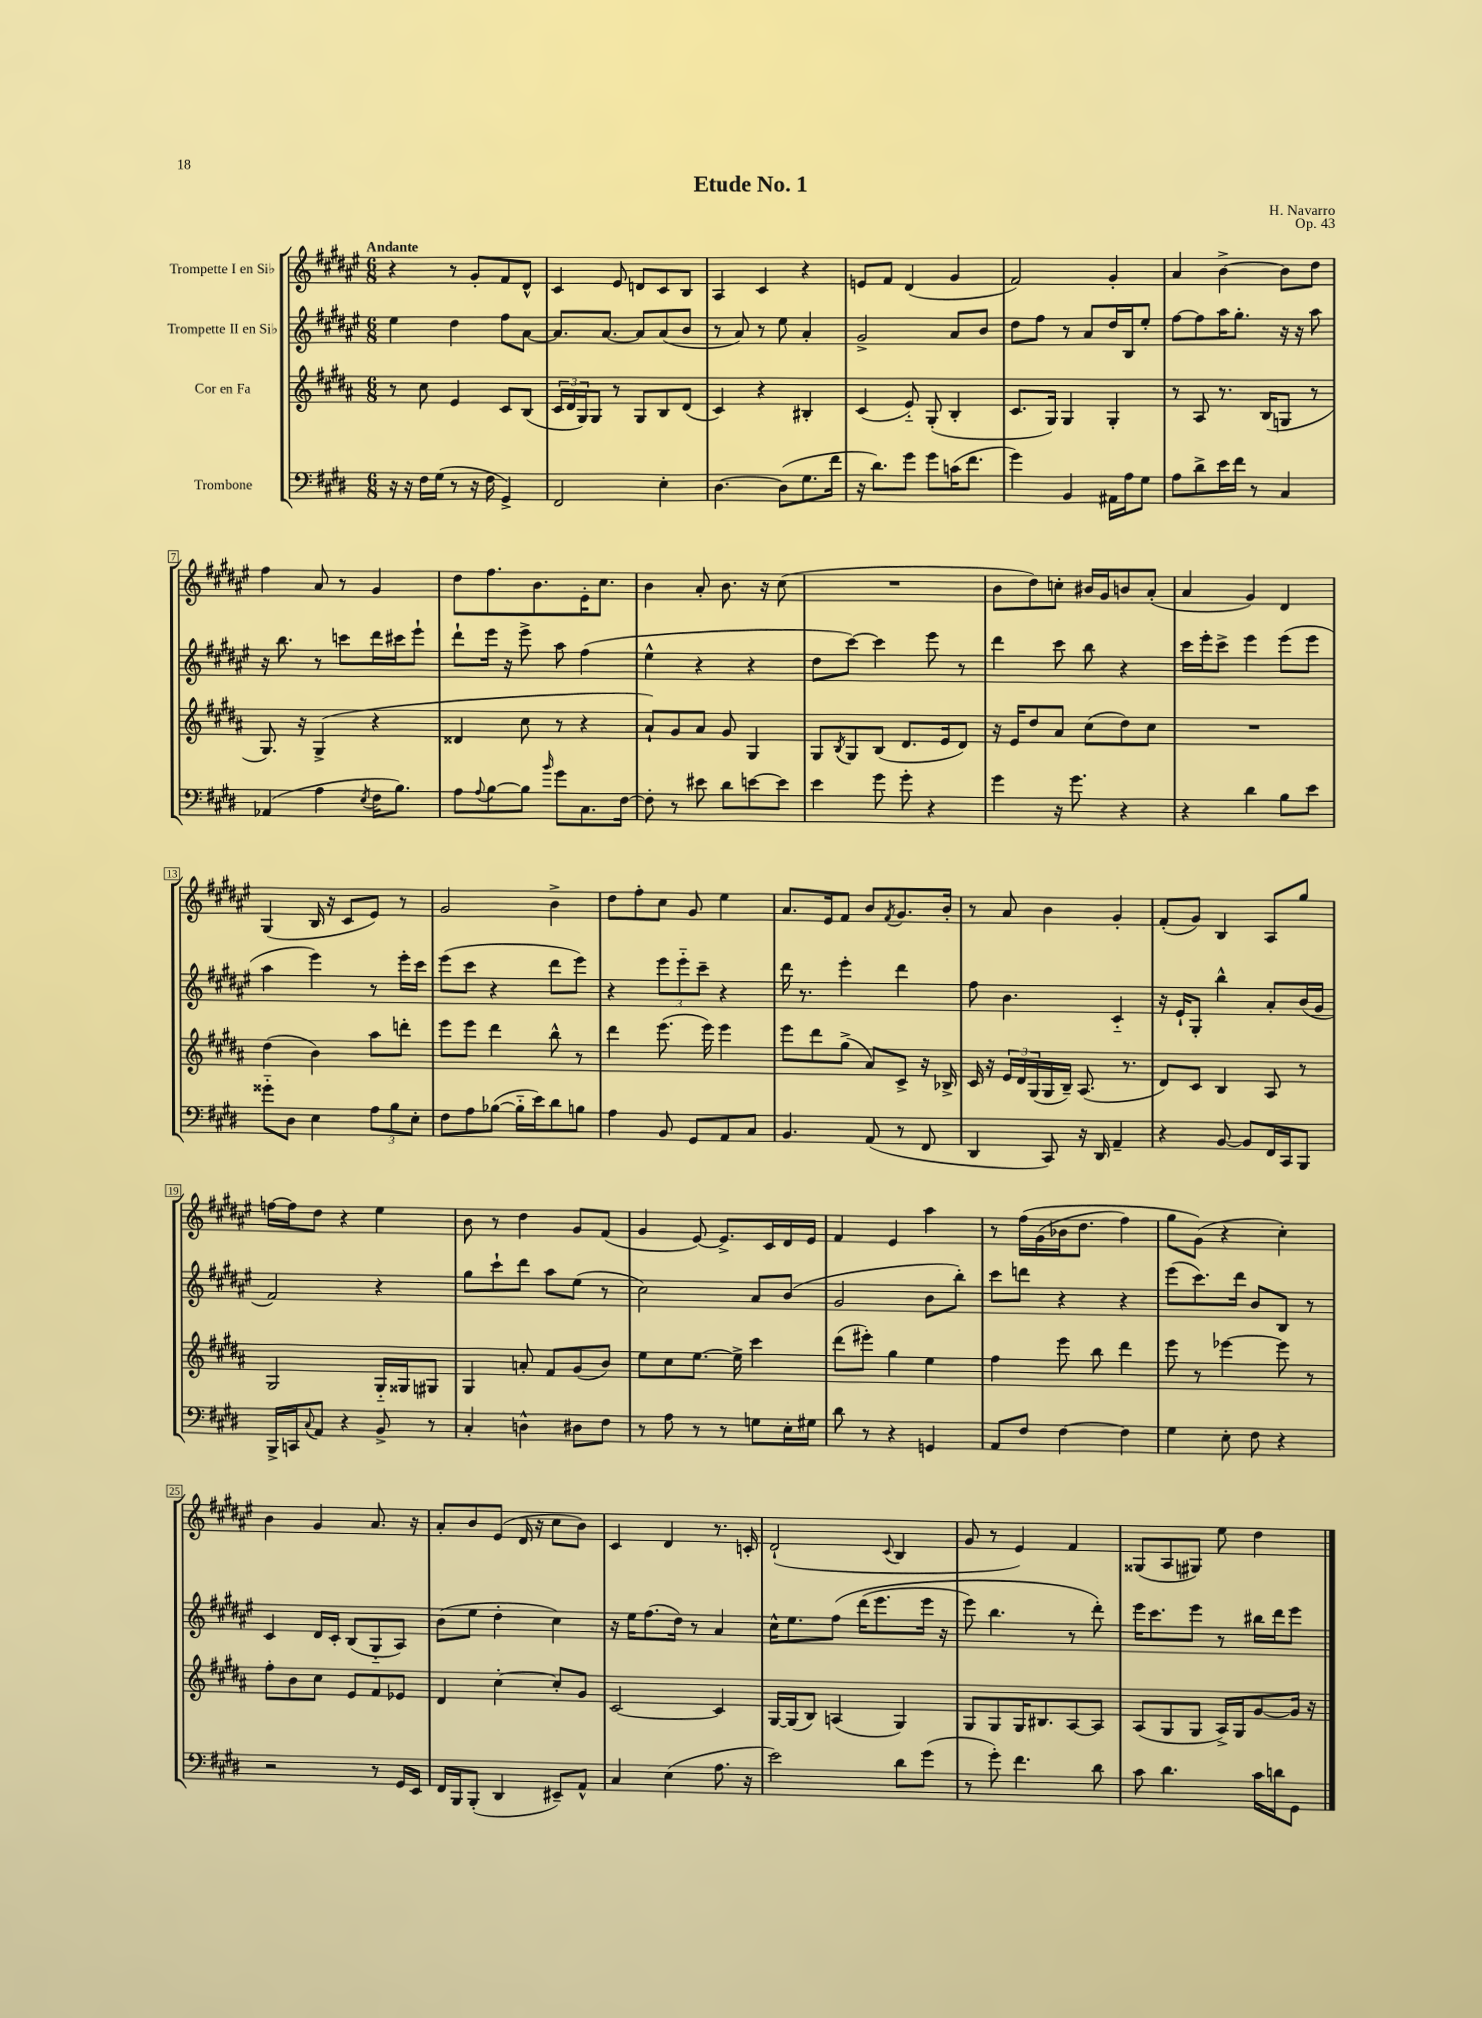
\header { title = "Etude No. 1" composer = "H. Navarro" opus = "Op. 43" }
<<
\new StaffGroup <<
\new Staff = "s0" \with { instrumentName = "Trompette I en Sib" } {
    \clef treble \key fis \major \numericTimeSignature \time 6/8 \tempo "Andante"
    r4 r8 gis'8-. fis'8 dis'8-^ |
    cis'4 eis'8 d'8 cis'8 b8 |
    ais4 cis'4 r4 |
    e'8 fis'8 dis'4( gis'4 |
    fis'2) gis'4-. |
    ais'4 b'4~-> b'8 dis''8 |
    fis''4 ais'8 r8 gis'4 |
    dis''8 fis''8. b'8. eis'16-. cis''8. |
    b'4 ais'8-. b'8. r16 cis''8( |
    R2. |
    b'8 dis''8) c''8-. bis'16 gis'16 b'8 ais'8-.( |
    ais'4 gis'4) dis'4 |
    gis4( b16 r16 cis'8 eis'8) r8 |
    gis'2 b'4-> |
    dis''8 fis''8-. cis''8 gis'8 eis''4 |
    ais'8. eis'16 fis'8 b'8 \acciaccatura { fis'8 } gis'8. b'16-. |
    r8 ais'8 b'4 gis'4-. |
    fis'8-.( gis'8) b4 ais8 gis''8 |
    f''16~ f''16 dis''8 r4 eis''4 |
    b'8 r8 dis''4 gis'8 fis'8( |
    gis'4 eis'8~) eis'8.-> cis'16 dis'16 eis'16 |
    fis'4 eis'4 ais''4 |
    r8 fis''16\( gis'16( bes'16 dis''8. fis''4) |
    gis''8 gis'8(\) r4 cis''4-.) |
    b'4 gis'4 ais'8. r16 |
    ais'8-. b'8 eis'8( dis'16 r16 cis''8 b'8) |
    cis'4 dis'4 r8. c'16-. |
    dis'2-!( \appoggiatura { cis'8 } b4 |
    gis'8 r8 eis'4) fis'4 |
    gisis8( ais8 gis8) eis''8 dis''4 \bar "|." |
}
\new Staff = "s1" \with { instrumentName = "Trompette II en Sib" } {
    \clef treble \key fis \major \numericTimeSignature \time 6/8
    eis''4 dis''4 fis''8 ais'8~ |
    ais'8. ais'8.~ ais'8 ais'8( b'8 |
    r8 ais'8) r8 eis''8 ais'4-. |
    gis'2-> ais'8 b'8 |
    dis''8 fis''8 r8 ais'8 dis''16 b16 eis''8-. |
    fis''8~ fis''8 ais''16 gis''8.-. r16 r16 ais''8 |
    r16 b''8. r8 c'''8 dis'''16 cis'''16 eis'''8-! |
    dis'''8-! eis'''16 r16 eis'''8-> ais''8 fis''4( |
    eis''4-^ r4 r4 |
    dis''8 cis'''8~) cis'''4 eis'''8 r8 |
    dis'''4 cis'''8 b''8 r4 |
    cis'''16 eis'''16-. cis'''8-> eis'''4 eis'''8( eis'''8 |
    ais''4 eis'''4) r8 eis'''16-. cis'''16 |
    eis'''8( cis'''8 r4 dis'''8 eis'''8) |
    r4 \tuplet 3/2 { eis'''8 eis'''8-_ cis'''8-- } r4 |
    dis'''16 r8. eis'''4-. dis'''4 |
    fis''8 b'4. cis'4-_ |
    r16 eis'16-! gis8-. b''4-^ ais'8-. b'16( gis'16 |
    fis'2) r4 |
    gis''8 cis'''8-! dis'''8 ais''8 eis''8( r8 |
    cis''2) ais'8 b'8( |
    gis'2 b'8 b''8-.) |
    cis'''8 d'''8 r4 r4 |
    eis'''8( cis'''8.) dis'''16 b'8 b8 r8 |
    cis'4 dis'16 cis'16-. b8( gis8-_ ais8) |
    b'8( eis''8 dis''4-. cis''4) |
    r16 eis''16 fis''8.( dis''16) r8 ais'4 |
    cis''16-^ eis''8. fis''8\( dis'''16( eis'''8. eis'''16 r16 |
    eis'''8) b''4. r8 dis'''8-.\) |
    eis'''16 cis'''8. eis'''8 r8 bis''16 dis'''16 eis'''8 \bar "|." |
}
\new Staff = "s2" \with { instrumentName = "Cor en Fa" } {
    \clef treble \key b \major \numericTimeSignature \time 6/8
    r8 cis''8 e'4 cis'8 b8( |
    \tuplet 3/2 { cis'16 dis'16 gis16) } gis8 r8 gis8 b8 dis'8( |
    cis'4) r4 bis4-. |
    cis'4( e'8-_) gis8-.( b4-. |
    cis'8. gis16) gis4 gis4-. |
    r8 ais8 r8. b16( g8 r8 |
    gis8.) r16 gis4->( r4 |
    disis'4 cis''8 r8 r4 |
    ais'8-!) gis'8 ais'8 gis'8 gis4 |
    gis8 \acciaccatura { b8 } gis8 b8( dis'8. e'16 dis'8) |
    r16 e'16 dis''8 ais'8 cis''8( dis''8) cis''8 |
    R2. |
    dis''4( b'4) ais''8 d'''8-. |
    e'''8 e'''8 dis'''4 b''8-^ r8 |
    dis'''4 e'''8.( e'''16) e'''4 |
    e'''8 dis'''8 gis''8->( ais'8) cis'8-> r16 bes16-> |
    cis'16 r16 \tuplet 3/2 { e'16 dis'16 gis16( } gis16 b16--) ais8.( r8. |
    dis'8) cis'8 b4 ais8 r8 |
    gis2 gis16-_ gisis16 gis8 |
    gis4 a'8-. fis'8 gis'8( b'8) |
    e''8 cis''8 e''8.~ e''16-> cis'''4 |
    dis'''8( eis'''8-.) gis''4 e''4 |
    fis''4 e'''8 b''8 dis'''4 |
    e'''8 r8 ees'''4~ ees'''8 r8 |
    fis''8-. b'8 cis''8 e'8 fis'8 ees'8 |
    dis'4 cis''4~-. cis''8-. gis'8 |
    cis'2~ cis'4 |
    gis16~ gis16( b8) a4( gis4) |
    gis8 gis8 gis16 bis8. ais8~ ais8 |
    ais8( gis8 gis8 ais16->) gis16 gis'8~ gis'16 r16 \bar "|." |
}
\new Staff = "s3" \with { instrumentName = "Trombone" } {
    \clef bass \key e \major \numericTimeSignature \time 6/8
    r16 r16 fis16 gis16( r8 r16 fis16 gis,4->) |
    fis,2 e4-. |
    dis4.~ dis8( gis8. fis'16 |
    r16 dis'8.) gis'8 gis'8 c'16( fis'8. |
    gis'4) b,4 ais,16 a16 gis8 |
    a8 dis'8-> e'16 fis'16 r8 cis4 |
    aes,4( a4 \acciaccatura { e8 } fis16 b8.) |
    a8 \appoggiatura { a8 } b8~ b8 \grace { b'16 } gis'8 cis8. fis16~ |
    fis8-. r8 eis'8 dis'8 e'8~ e'8 |
    e'4 gis'8 gis'8-. r4 |
    gis'4 r16 gis'8. r4 |
    r4 dis'4 b8 e'8 |
    gisis'8-_ dis8 e4 \tuplet 3/2 { a8 b8 e8-. } |
    fis8 a8 bes8~( bes16-_ e'16) dis'8 b8 |
    a4 b,8 gis,8 a,8 cis8 |
    b,4. a,8( r8 fis,8 |
    dis,4 cis,8) r16 dis,16 a,4-- |
    r4 b,8~ b,8 fis,16 cis,16 b,,8 |
    b,,16-> c,16 \appoggiatura { cis8 } a,8 r4 b,8-> r8 |
    cis4-. d4-^ dis8 fis8 |
    r8 a8 r8 r8 g8 e16-. gis16 |
    dis'8 r8 r4 g,4 |
    a,8 fis8 fis4~ fis4 |
    gis4 e8-. fis8 r4 |
    r2 r8 gis,16 e,16 |
    fis,16 b,,16 b,,8-.( dis,4 eis,8--) a,8-^ |
    cis4 e4( a8. r16 |
    e'2) dis'8 gis'8( |
    r8 gis'8-.) fis'4. dis'8 |
    cis'8 dis'4. cis'16 d'16 gis,8 \bar "|." |
}
>>
>>
\layout { \context { \Score \override BarNumber.stencil = #(make-stencil-boxer 0.1 0.3 ly:text-interface::print) } }
